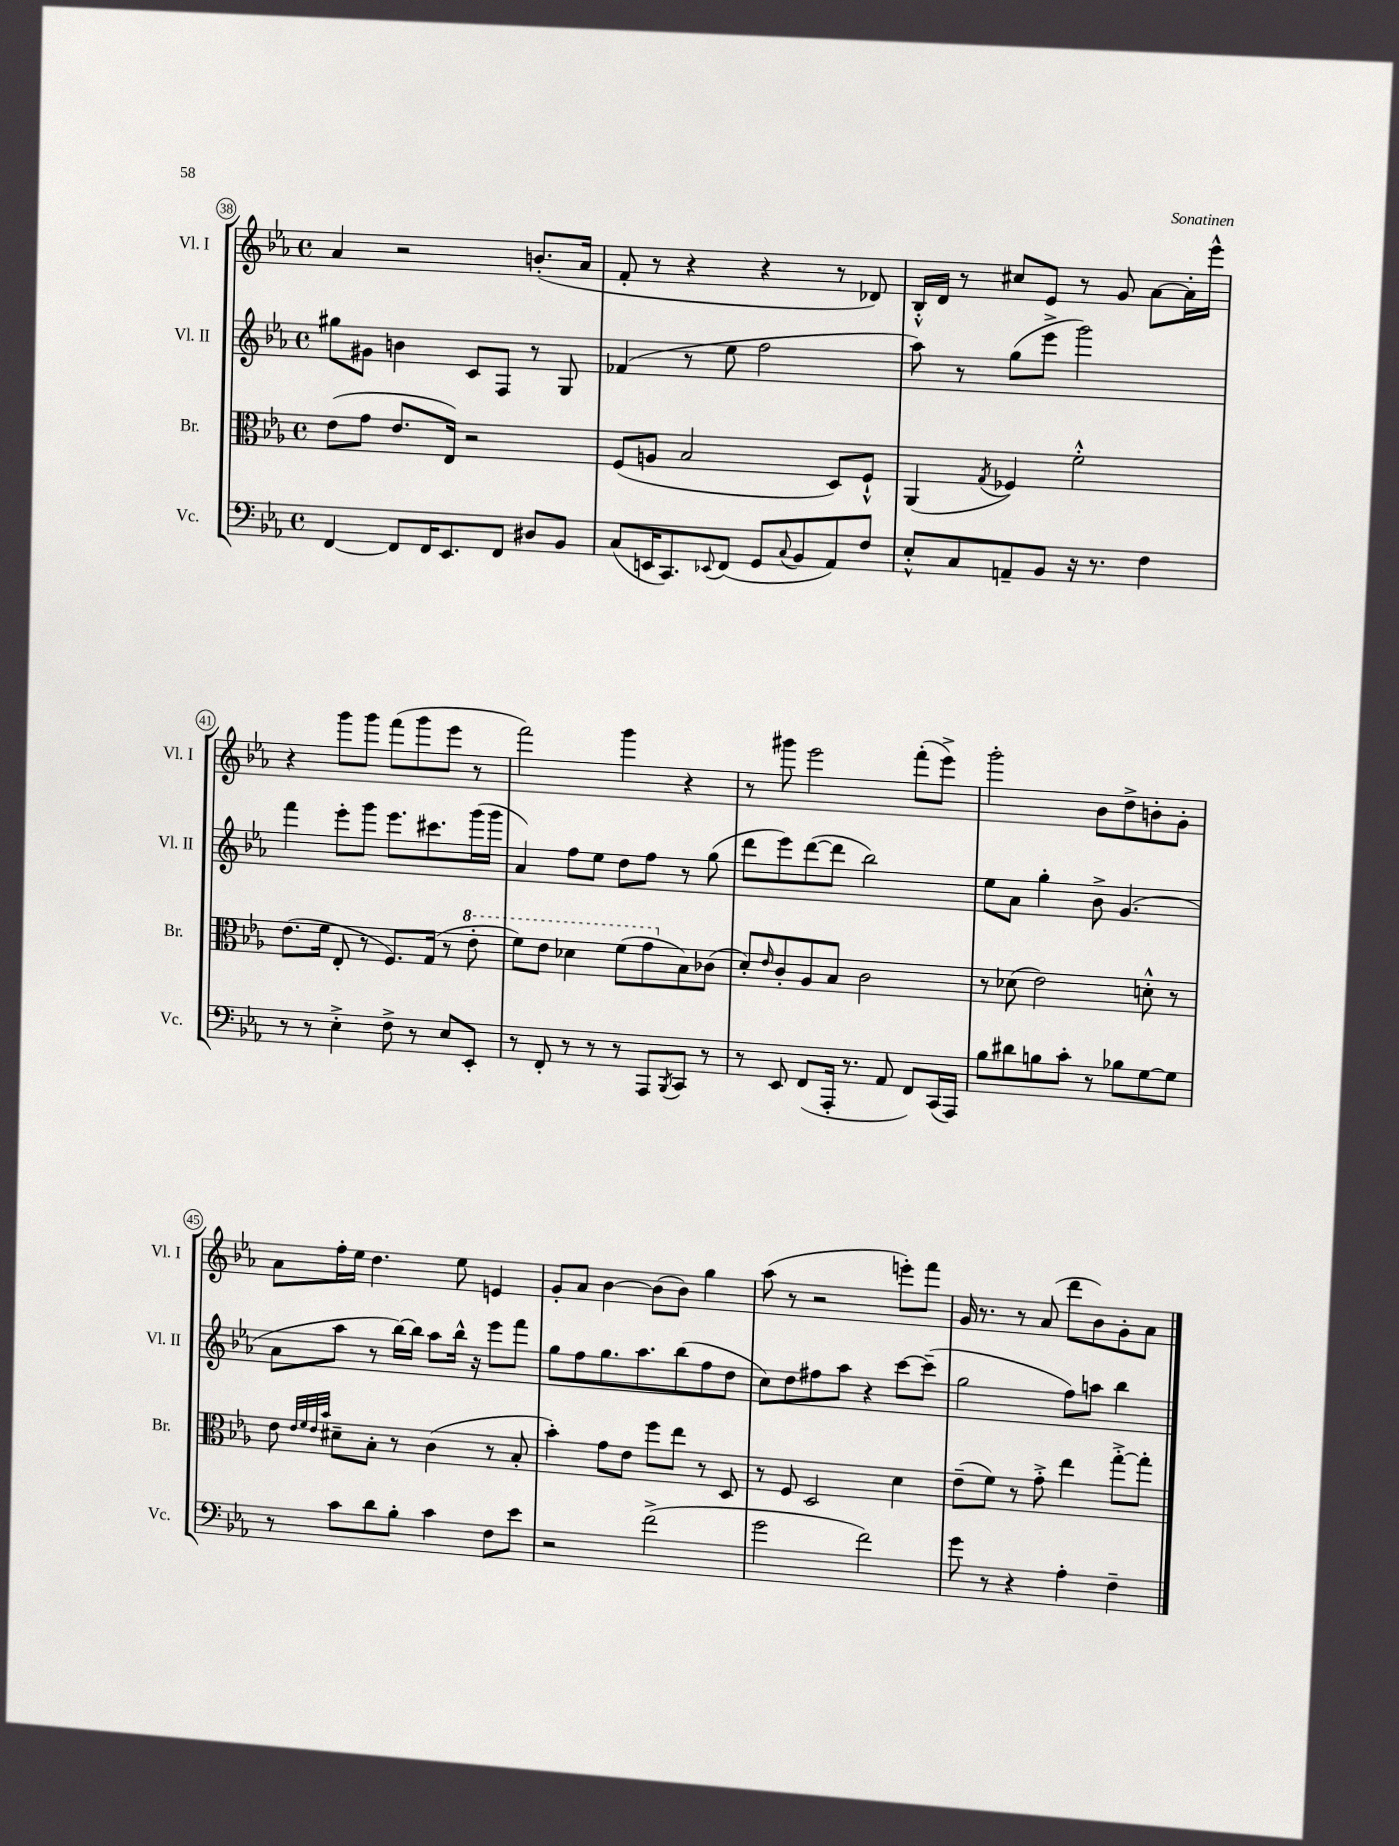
<<
\new StaffGroup <<
\new Staff = "s0" \with { instrumentName = "Vl. I" shortInstrumentName = "Vl. I" } {
    \clef treble \key ees \major \defaultTimeSignature \time 4/4
    aes'4 r2 b'8.-.( aes'16 |
    f'8-. r8 r4 r4 r8 des'8) |
    bes16-.-^ d'16 r8 cis''8 ees'8 r8 g'8 aes'8~ aes'16-. ees'''16-^ |
    r4 g'''8 g'''8 f'''8( g'''8 ees'''8 r8 |
    f'''2) g'''4 r4 |
    r8 gis'''8 ees'''2 f'''8-.( ees'''8->) |
    g'''2-. bes'8 d''8-> b'8-. g'8-. |
    aes'8 f''16-. ees''16 d''4. ees''8 e'4 |
    g'8-. aes'8 bes'4~ bes'8( bes'8) g''4 |
    aes''8( r8 r2 e'''8-.) f'''8 |
    g'16 r8. r8 aes'8( d'''8 bes'8) g'8-. aes'8 \bar "|." |
}
\new Staff = "s1" \with { instrumentName = "Vl. II" shortInstrumentName = "Vl. II" } {
    \clef treble \key ees \major \defaultTimeSignature \time 4/4
    gis''8 gis'8 b'4 c'8 f8 r8 g8 |
    fes'4( r8 ees''8 f''2 |
    aes''8) r8 g''8( ees'''8-> g'''2) |
    f'''4 ees'''8-. g'''8 ees'''8. cis'''8. g'''16( g'''16 |
    aes'4) f''8 ees''8 d''8 f''8 r8 g''8( |
    d'''8 ees'''8) d'''8~( d'''8 bes''2) |
    ees''8 aes'8 g''4-. bes'8-> g'4.( |
    aes'8 aes''8 r8 bes''16~) bes''16 aes''8 bes''16-^ r16 ees'''8 f'''8 |
    g''8 f''8 g''8. aes''8. bes''8( f''8 d''8 |
    c''8) d''8 fis''8 aes''8 r4 c'''8~ c'''8--( |
    g''2 f''8) a''8 bes''4 \bar "|." |
}
\new Staff = "s2" \with { instrumentName = "Br." shortInstrumentName = "Br." } {
    \clef alto \key ees \major \defaultTimeSignature \time 4/4
    ees'8( g'8 ees'8. ees16) r2 |
    f8( a8 bes2 d8) f8-!-^ |
    aes,4( \acciaccatura { g8 } fes4) f'2-.-^ |
    ees'8.( f'16 ees8-. r8 f8.) g16( r8 \ottava #1 ees''8-. |
    f''8) ees''8 des''4 f''8( g''8 \ottava #0 bes8) ces'8( |
    d'8-.) \grace { ees'16 } c'8-. aes8 bes8 c'2 |
    r8 des'8( ees'2) d'8-.-^ r8 |
    ees'8 \grace { ees'32 f'32 ees'32 bes'32 } dis'8-- bes8-. r8 c'4( r8 bes8-. |
    bes'4-.) g'8 ees'8 f''8 ees''8 r8 d8 |
    r8 f8 d2 d'4 |
    ees'8--( f'8) r8 g'8-.-> ees''4 g''8~-.-> g''8-. \bar "|." |
}
\new Staff = "s3" \with { instrumentName = "Vc." shortInstrumentName = "Vc." } {
    \clef bass \key ees \major \defaultTimeSignature \time 4/4
    f,4~ f,8 f,16 ees,8. f,8 dis8 bes,8 |
    c8( e,16 c,8.) \appoggiatura { ees,8 } f,8( g,8 \appoggiatura { c8 } bes,8 aes,8) f8 |
    ees8-.-^ c8 a,8-- bes,8 r16 r8. f4 |
    r8 r8 ees4-.-> f8-> r8 ees8 ees,8-. |
    r8 f,8-. r8 r8 r8 aes,,8 \acciaccatura { bes,,8 } c,8 r8 |
    r8 ees,8 f,8( aes,,16-. r8. aes,8 f,8) c,16( aes,,16) |
    bes8 dis'8 b8 c'8-. r8 bes8 g8~ g8 |
    r8 c'8 d'8 bes8-. c'4 f8 ees'8 |
    r2 f'2->( |
    g'2 f'2) |
    g'8 r8 r4 aes4-. f4-- \bar "|." |
}
>>
>>
\layout { \context { \Score currentBarNumber = #38 \override BarNumber.stencil = #(make-stencil-circler 0.1 0.3 ly:text-interface::print) } }
